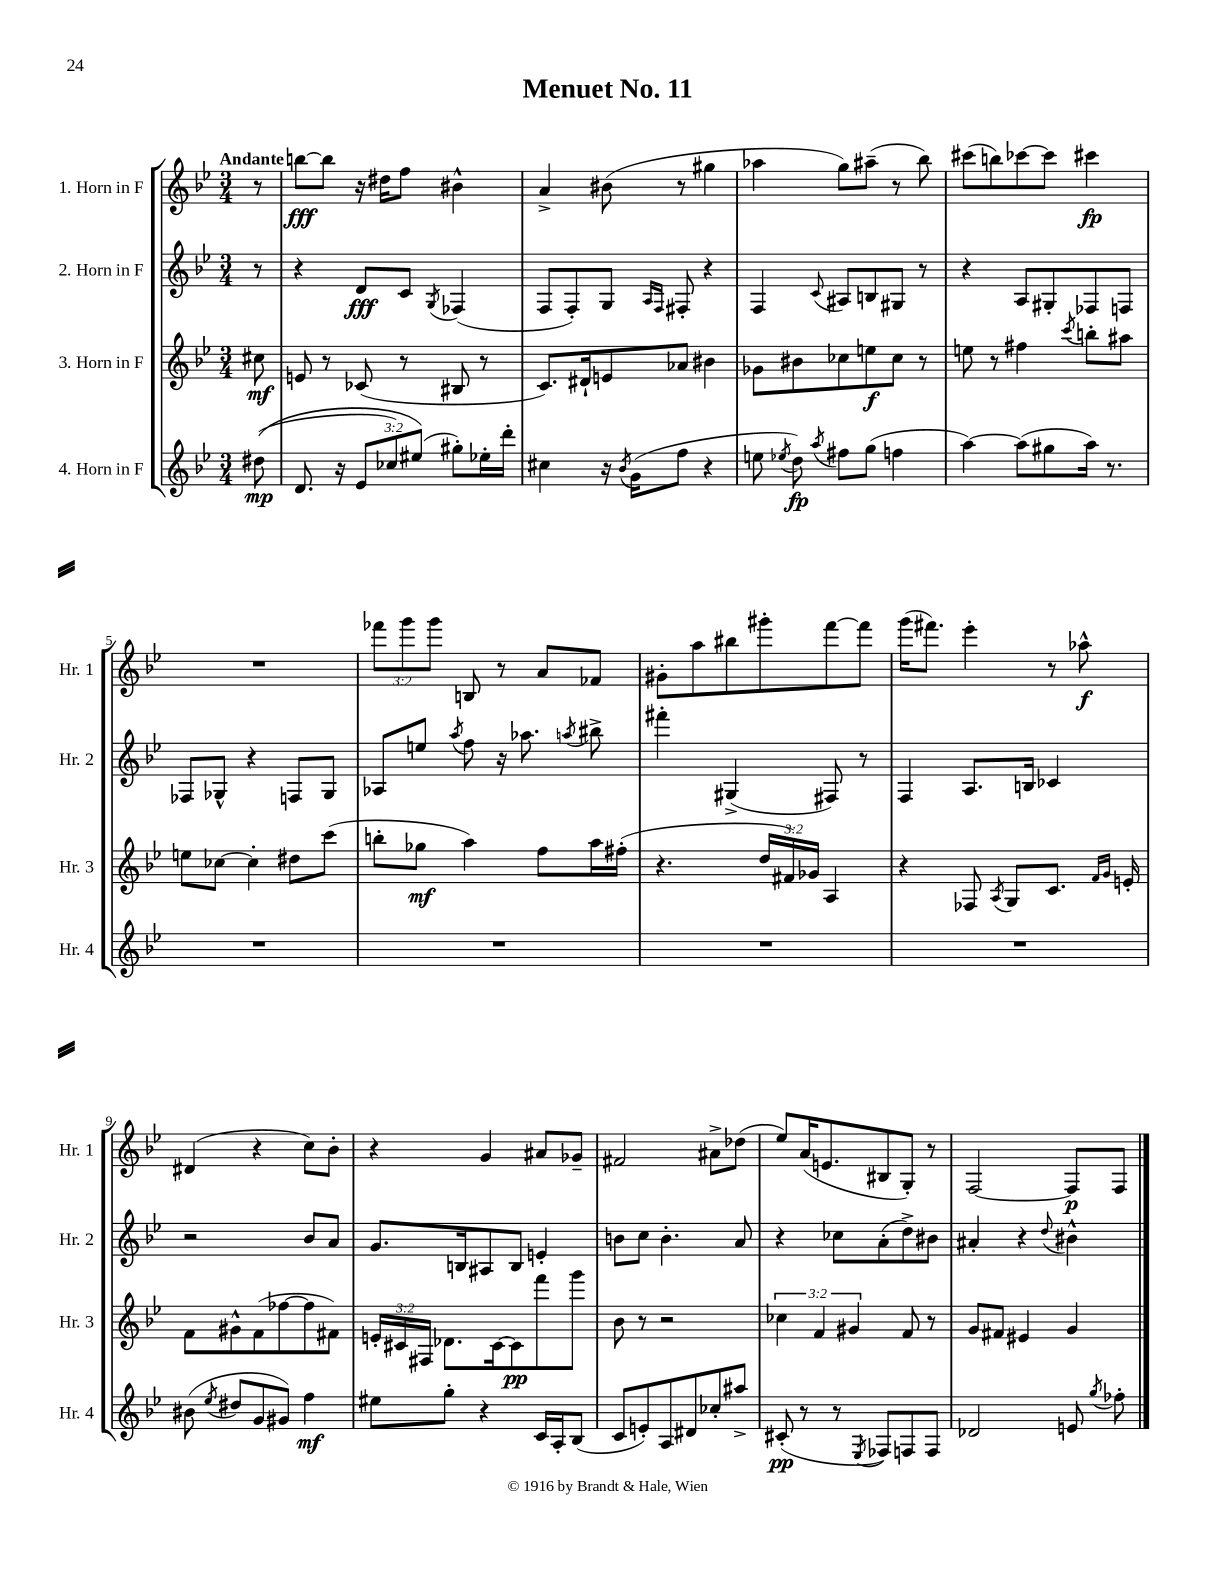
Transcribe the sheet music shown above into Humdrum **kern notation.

**kern	**kern	**kern	**kern
*staff4	*staff3	*staff2	*staff1
*clefG2	*clefG2	*clefG2	*clefG2
*k[b-e-]	*k[b-e-]	*k[b-e-]	*k[b-e-]
*M3/4	*M3/4	*M3/4	*M3/4
&((8dd#	8cc#	8r	8r
=	=	=	=
8.d	8e	4r	[8bb
.	8r	.	8bb]
16r	.	.	.
12e-	(8c-	8d	16r
.	.	.	16dd#
12cc-)	.	.	.
.	8r	8c	8ff
(12ee#&)	.	.	.
.	.	8qG	.
8gg#')	8B#	(4F-	4b#^^
16ee-'	8r	.	.
16ddd'	.	.	.
=	=	=	=
4cc#	8.c)	8F	4a^
.	.	8F')	.
.	16d#`	.	.
16r	8e	8G	(8b#
8qb-	.	.	.
(16g	.	.	.
.	.	16qqA	.
.	.	16qqF	.
8ff	8a-	8F#'	8r
4r	4b#	4r	4gg#
=	=	=	=
8ee	8g-	4F	4aa-
8qee-	.	.	.
8dd)	8b#	.	.
8qaa	.	8qqc	.
8ff#	8cc-	8A#	8gg)
(8gg	8ee	8B	(8aa#~
4ff	8cc-	8G#	8r
.	8r	8r	8bb-)
=	=	=	=
[4aa)	8ee	4r	(8ccc#
.	8r	.	8bb)
(8aa]	4ff#	8A	[8ccc-
8gg#	.	8G#'	8ccc-]
.	8qccc	.	.
16aa)	8bb'	8F-	4ccc#
8.r	.	.	.
.	8aa#	8F	.
=	=	=	=
2.r	8ee	8F-	2.r
.	[8cc-	8G-^^	.
.	4cc-']	4r	.
.	8dd#	8F	.
.	(8ccc	8G-	.
=	=	=	=
2.r	8bb'	8A-	12fff-
.	.	.	12ggg
.	8gg-	8ee	.
.	.	.	12ggg
.	.	8qaa	.
.	4aa)	8ff	8B
.	.	16r	8r
.	.	8.aa-	.
.	8ff	.	8a
.	.	8qaa	.
.	16aa	8bb#^	8f-
.	(16ff#'	.	.
=	=	=	=
2.r	4.r	4fff#'	8g#'
.	.	.	8aa
.	.	(4G#^	8bb#
.	24dd	.	8ggg#'
.	24f#)	.	.
.	24g-	.	.
.	4A	8F#)	[8fff
.	.	8r	8fff]
=	=	=	=
2.r	4r	4F	(16ggg
.	.	.	8.fff#)
.	8F-	8.A	4eee-'
.	8qA	.	.
.	8G	.	.
.	.	16B	.
.	8.c	4c-	8r
.	.	.	8aa-^^
.	16qqf	.	.
.	16qqg	.	.
.	16e'	.	.
=	=	=	=
(8b#	8f	2r	(4d#
8qee-	.	.	.
8dd#	8g#^^	.	.
8g	(8f	.	4r
8g#)	[8ff-	.	.
4ff	8ff-]	8b-	8cc)
.	8f#)	8a	8b-'
=	=	=	=
8ee#	24e'	8.g	4r
.	24c#	.	.
.	24F#	.	.
8gg'	8.d-	.	.
.	.	16B	.
4r	.	8A#	4g
.	[16c#	.	.
.	8c#]	8B	.
16c	8fff	4e'	8a#
16A'	.	.	.
(8B-	8ggg	.	8g-~
=	=	=	=
8c	8b-	8b	2f#
8e')	8r	8cc	.
8A	2r	4.b'	.
8d#	.	.	.
8cc-'	.	.	8a#^
8aa#^	.	8a	(8dd-
=	=	=	=
(8c#'	6cc-	4r	8ee-)
8r	.	.	(16a
.	6f	.	.
.	.	.	8.e
8r	.	8cc-	.
.	6g#	.	.
8qE-	.	.	.
8F-)	.	(8a'	8B#
8F	8f	8dd^)	8G')
8F	8r	8b#	8r
=	=	=	=
2d-	8g	4a#'	[2F
.	8f#	.	.
.	4e#	4r	.
.	.	8qqdd	.
8e	4g	4b#^^	8F]
8qgg	.	.	.
8ff-'	.	.	8F
==	==	==	==
*-	*-	*-	*-
